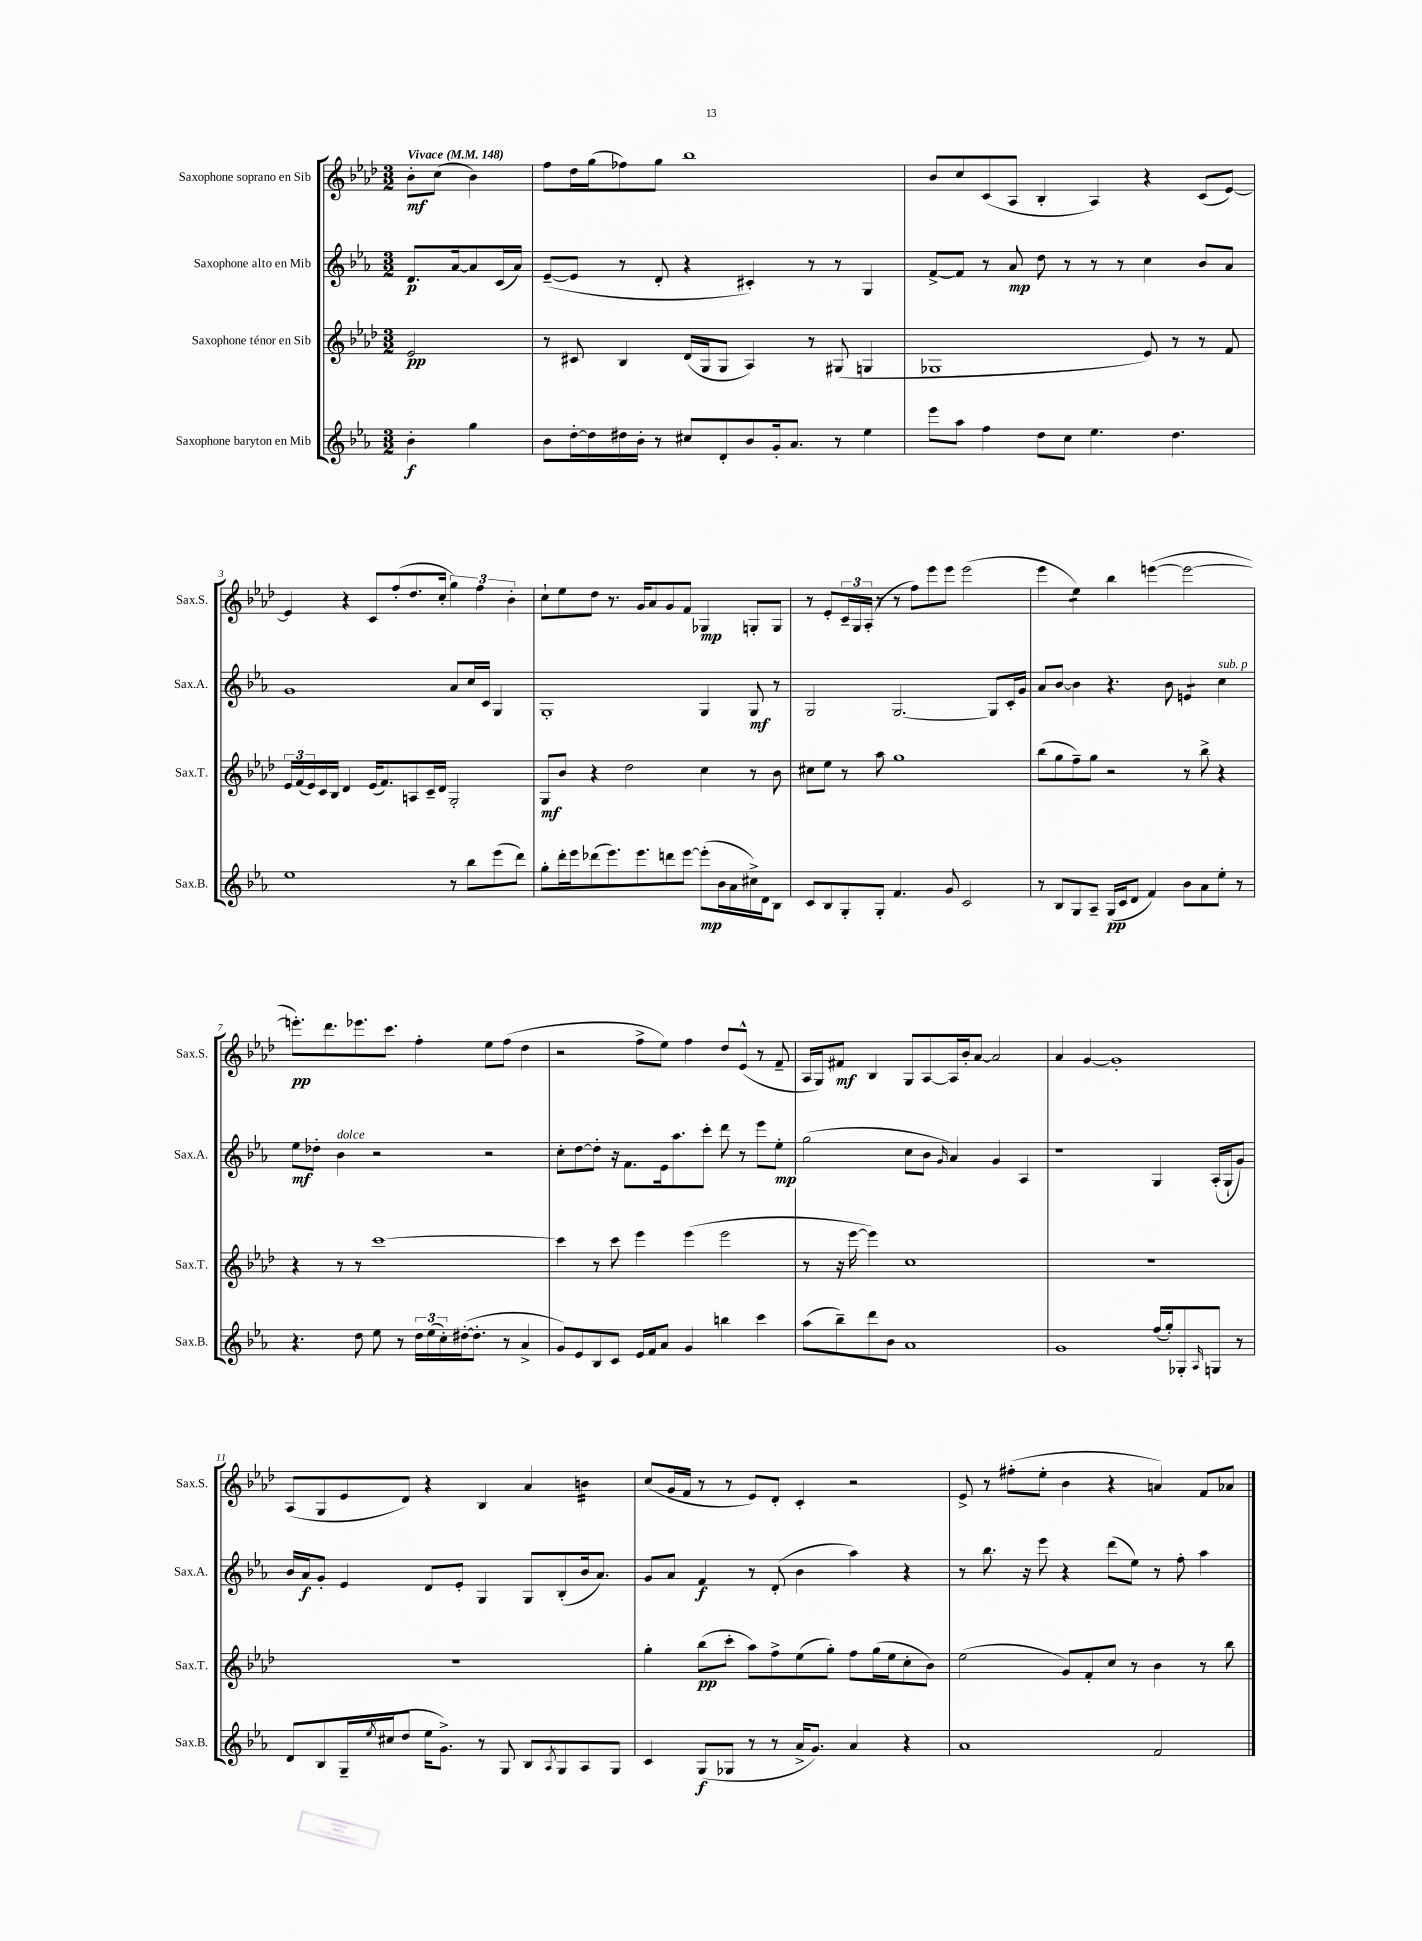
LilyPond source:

<<
\new StaffGroup <<
\new Staff = "s0" \with { instrumentName = "Saxophone soprano en Sib" shortInstrumentName = "Sax.S." } {
    \clef treble \key aes \major \numericTimeSignature \time 3/2 \partial 2 \tempo "Vivace" 4 = 148
    bes'8-.\mf c''8( bes'4) |
    f''8 des''16 g''16( fes''8) g''8 bes''1 |
    bes'8 c''8 c'8( aes8 bes4-. aes4) r4 c'8( ees'8~) |
    ees'4 r4 c'8 f''8-.( des''8. c''16-. \tuplet 3/2 { g''4) f''4 bes'4-. } |
    c''8-! ees''8 des''8 r8. g'16 aes'8 g'8 f'8 ges4\mp g8-. g8 |
    r8 ees'8-. \tuplet 3/2 { c'16-- g16 aes16-.( } r8 r8 f''8) ees'''8 ees'''8 ees'''2( |
    ees'''4 ees''4:8) bes''4 e'''4~( e'''2~ |
    e'''8.-.\pp) des'''8. ees'''8. c'''8. f''4-. ees''8 f''8( des''4 |
    r2 f''8-> ees''8) f''4 des''8 ees'8-^( r8 f'8-- |
    aes16 g16) fis'8\mf bes4 g8 aes8~ aes16 bes'16-. aes'8~ aes'2 |
    aes'4 g'4~ g'1-. |
    aes8( g8 ees'8 des'8) r4 bes4 aes'4 b'4:16 |
    c''8( g'16 f'16 r8 r8 ees'8) des'8-. c'4-. r2 |
    ees'8-> r8 fis''8-.( ees''8-. bes'4 r4 a'4) f'8 aes'8 \bar "|." |
}
\new Staff = "s1" \with { instrumentName = "Saxophone alto en Mib" shortInstrumentName = "Sax.A." } {
    \clef treble \key ees \major \numericTimeSignature \time 3/2 \partial 2
    d'8.\p aes'16~ aes'8 c'16( aes'16) |
    ees'8~--( ees'8 r8 d'8-. r4 cis'4-.) r8 r8 g4 |
    f'8~-> f'8 r8 aes'8\mp d''8 r8 r8 r8 c''4 bes'8 aes'8 |
    g'1 aes'8 c''16 c'16 g4 |
    g1-. g4 g8\mf r8 |
    g2 g2.~ g8 c'16-. g'16 |
    aes'8 bes'8~ bes'4 r4. bes'8 e'4:8 c''4^\markup { \italic "sub. p" } |
    ees''8\mf des''8-. bes'4^\markup { \italic "dolce" } r2 r2 |
    c''8-. d''8~ d''8-. r16 f'8. ees'16 aes''8. c'''8-. d'''8 r8 ees'''8 ees''8-.\mp |
    g''2( c''8 bes'8 \grace { g'16 } aes'4) g'4 aes4 |
    r1 g4 aes16-.( g16-! g'8) |
    bes'16 aes'16\f g'8-. ees'4 d'8 ees'8-. g4 g8 bes8-.( bes'16 aes'8.) |
    g'8 aes'8 f'4\f r8 d'8-.( bes'4 aes''4) r4 |
    r8 bes''8. r16 ees'''8 r4 d'''8( ees''8) r8 f''8-. aes''4 \bar "|." |
}
\new Staff = "s2" \with { instrumentName = "Saxophone ténor en Sib" shortInstrumentName = "Sax.T." } {
    \clef treble \key aes \major \numericTimeSignature \time 3/2 \partial 2
    ees'2\pp |
    r8 cis'8 bes4 des'16( g16 g8 aes4) r8 gis8( g4 |
    ges1 ees'8) r8 r8 f'8 |
    \tuplet 3/2 { ees'16 f'16( ees'16) } c'16 bes16 des'4 ees'16( f'8.) a8 c'16-- des'16 g2-. |
    g8\mf bes'8 r4 des''2 c''4 r8 bes'8 |
    cis''8 ees''8 r8 aes''8 g''1 |
    bes''8( g''8 f''8--) g''8 r2 r8 bes''8-> r4 |
    r4 r8 r8 c'''1~ |
    c'''4 r8 c'''8 ees'''4 ees'''4( ees'''2 |
    r8 r16 ees'''16~ ees'''4) c''1 |
    R1. |
    R1. |
    g''4-. bes''8\pp( c'''8-. aes''8) f''8-> ees''8( g''8-.) f''8 g''16( ees''16 c''8-. bes'8) |
    ees''2( g'8) f'8-. c''8 r8 bes'4 r8 bes''8 \bar "|." |
}
\new Staff = "s3" \with { instrumentName = "Saxophone baryton en Mib" shortInstrumentName = "Sax.B." } {
    \clef treble \key ees \major \numericTimeSignature \time 3/2 \partial 2
    bes'4-.\f g''4 |
    bes'8 d''16~-. d''16 dis''16 bes'16-. r8 cis''8 d'8-. bes'8 g'16-. aes'8. r8 ees''4 |
    ees'''8 aes''8 f''4 d''8 c''8 ees''4. d''4. |
    ees''1 r8 bes''8 ees'''8( d'''8) |
    g''8-. d'''16-. ees'''16 des'''8( ees'''8.) ees'''8. d'''8 ees'''8~ ees'''8-.\mp( bes'16 aes'16 cis''16->) d'16 bes8 |
    c'8 bes8 g8-. g8-. f'4. g'8 c'2 |
    r8 bes8 g8 aes8-- g16\pp( c'16 d'8 f'4) bes'8 aes'8 ees''8-. r8 |
    r4. d''8 ees''8 r8 \tuplet 3/2 { d''16 ees''16( c''16-.) } dis''16~-.( dis''8.-. r8 aes'4-> |
    g'8) ees'8 bes8 c'8 ees'16 f'16 aes'8 g'4 b''4 c'''4 |
    aes''8( bes''8--) d'''8 bes'8 aes'1 |
    g'1 f''16( g''16-.) ges8-. \grace { aes16 } g8 r8 |
    d'8 bes8 g16-- \acciaccatura { ees''8 } cis''16( d''8 ees''16 g'8.->) r8 g8 bes8 \acciaccatura { aes8 } g8 aes8 g8 |
    c'4 g8\f( ges8 r8 r8 aes'16-> g'8.) aes'4 r4 |
    aes'1 f'2 \bar "|." |
}
>>
>>
